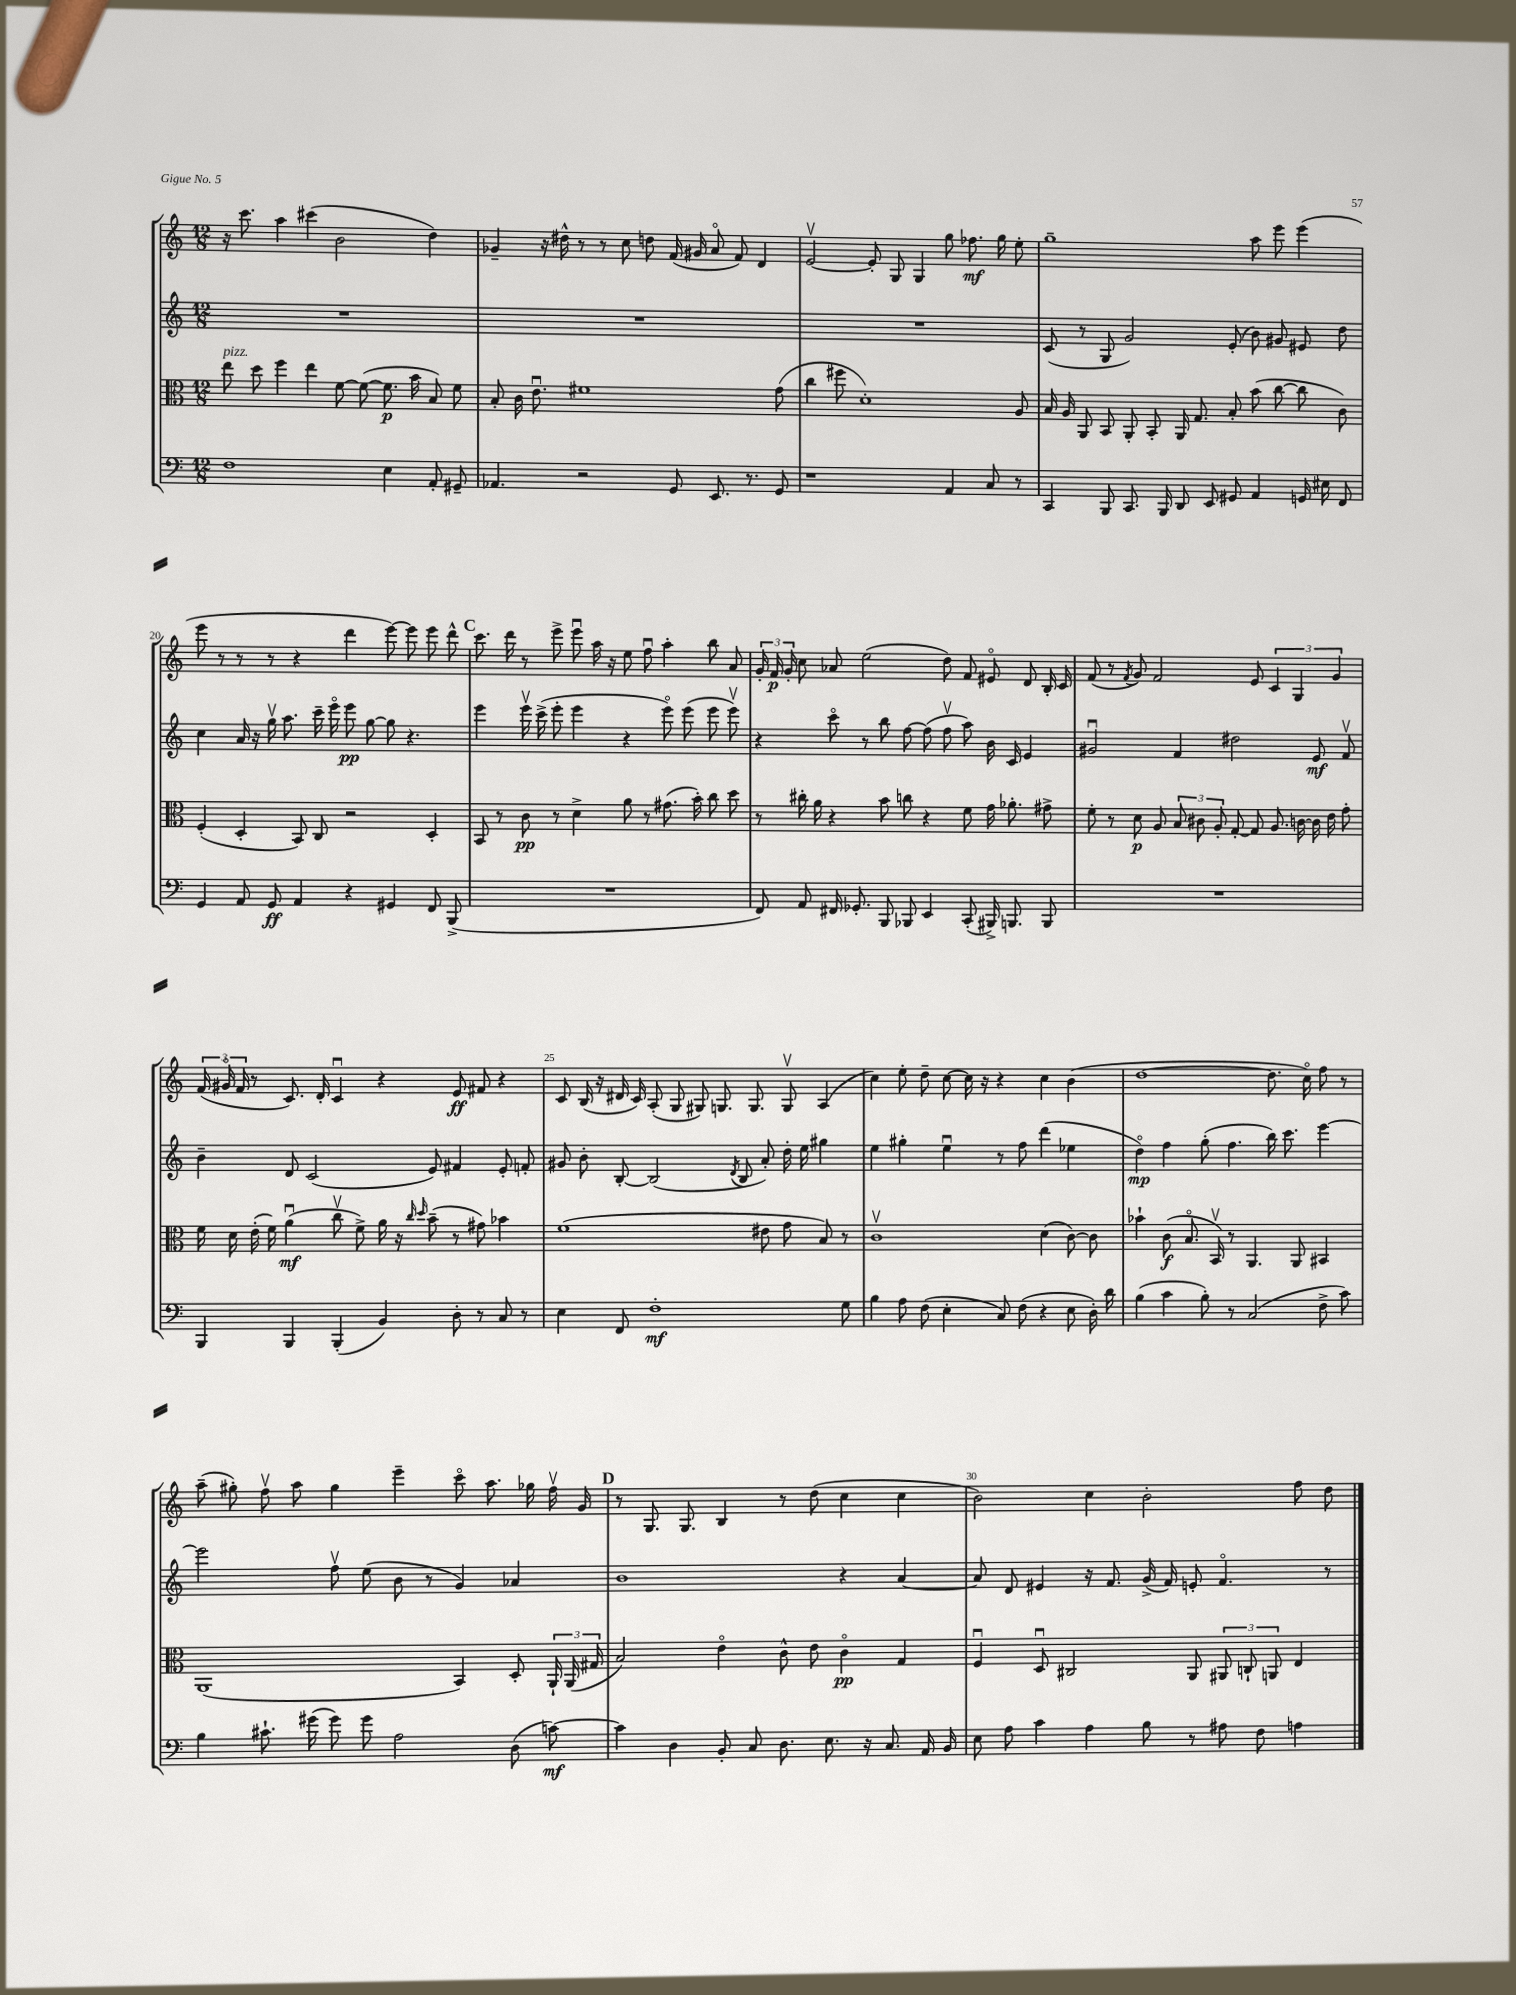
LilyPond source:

<<
\new StaffGroup <<
\new Staff = "s0" {
    \clef treble \key c \major \numericTimeSignature \time 12/8
    \autoBeamOff r16 c'''8. a''4 cis'''4( b'2 d''4) |
    ges'4-- r16 dis''16-^ r8 r8 c''8 d''8 f'16( gis'16 a'8\flageolet f'8) d'4 |
    e'2~\upbow e'8-. g8 g4 g''8 fes''8.\mf g''16 e''8-. |
    g''1-- a''8 e'''8 e'''4( |
    e'''8 r8 r8 r8 r4 d'''4 e'''8~) e'''8 e'''8 d'''8-^ |
    \mark \markup { \bold "C" } c'''8. d'''16 r8 e'''8-> e'''8\downbow a''16 r16 e''8 f''8\downbow a''4-. b''8 a'8 |
    \tuplet 3/2 { g'16-. f'16\p g'16-. } c''8 aes'8 e''2( d''8) f'8 eis'8\flageolet d'8 b16-. c'16 |
    f'8( r8 \acciaccatura { f'8 } g'8) f'2 e'8 \tuplet 3/2 { c'4 g4 g'4 } |
    \tuplet 3/2 { f'16( gis'16\flageolet f'16 } r8 c'8.) d'16-. c'4\downbow r4 e'8\ff fis'8 r4 |
    c'8 b16( r16 dis'16 c'16) a8-.( g8 gis8) g8. g8. g8\upbow a4( |
    c''4) e''8-. d''8-- c''8~ c''16 r16 r4 c''4 b'4( |
    d''1~ d''8. c''16\flageolet) f''8 r8 |
    a''8--( gis''8-.) f''8\upbow a''8 gis''4 e'''4-- c'''8\flageolet a''8. ges''16 f''16\upbow g'16 |
    \mark \markup { \bold "D" } r8 g8. g8. b4 r8 d''8( c''4 c''4 |
    b'2) c''4 b'2-. f''8 d''8 \bar "|." |
}
\new Staff = "s1" {
    \clef treble \key c \major \numericTimeSignature \time 12/8
    \autoBeamOff R1. |
    R1. |
    R1. |
    c'8( r8 g8 g'2) e'8-.( b'8) gis'8 eis'8 d''8 |
    c''4 a'16 r16 g''16\upbow a''8. c'''16-- e'''16\flageolet e'''8\pp g''8~ g''8 r4. |
    \mark \markup { \bold "C" } e'''4 e'''16\upbow c'''16->( e'''8-. e'''4 r4 e'''8\flageolet) e'''8( e'''8 e'''8\upbow) |
    r4 c'''8\flageolet r8 b''8 f''8~ f''8( f''8\upbow a''8) b'16 c'16 e'4 |
    gis'2\downbow f'4 dis''2 e'8\mf f'8\upbow |
    b'4-- d'8 c'2( e'8) fis'4 e'8-. f'8-. |
    gis'8 b'8-. b8~-. b2( \acciaccatura { d'8 } b8 a'8-.) d''16-. e''16 gis''4 |
    e''4 gis''4-. e''4\downbow r8 f''8 d'''4( ees''4 |
    d''4\flageolet\mp) f''4 g''8-.( f''4. b''16) c'''8. e'''4~ |
    e'''2 f''8\upbow e''8( b'8 r8 g'4) aes'4 |
    \mark \markup { \bold "D" } b'1 r4 a'4~ |
    a'8 d'8 eis'4 r16 f'8. g'16->( f'16) e'8-. f'4.\flageolet r8 \bar "|." |
}
\new Staff = "s2" {
    \clef alto \key c \major \numericTimeSignature \time 12/8
    \autoBeamOff e''8^\markup { \italic "pizz." } d''8 f''4 e''4 f'8~ f'8~( f'8.\p b'16 b8) f'8 |
    b8-. c'16 e'8.\downbow fis'1 g'8( |
    c''4 fis''8 d'1-.) a8 |
    b16 a16 a,8 b,8 a,8-. b,8-. a,16 g8. b8-. b'8( c''8~ c''8 c'8) |
    f4-.( d4-. b,8) c8 r2 d4-. |
    \mark \markup { \bold "C" } b,8 r8 c'8\pp r8 d'4-> a'8 r8 gis'8.( b'16-.) c''8 d''8 |
    r8 cis''16-. a'16 r4 b'8 c''8 r4 f'8 g'16 aes'8.-. gis'8-> |
    f'8-. r8 d'8\p a8 \tuplet 3/2 { b8 cis'8 a8-. } g8~-. g8 a8. c'16~ c'16 e'16 g'8-. |
    f'16 d'16 e'16-.( f'16) a'4\downbow\mf( c''8\upbow f'8->) a'16 r16 \grace { c''16 d''16 } b'8--( r8 gis'8) bes'4 |
    f'1( eis'8 g'8 b8) r8 |
    c'1\upbow d'4( c'8~) c'8 |
    bes'4-! c'8\f( b8.\flageolet b,16\upbow) r8 a,4. a,8 bis,4 |
    a,1( b,4) d8-. \tuplet 3/2 { a,16-! a,16( gis16 } |
    \mark \markup { \bold "D" } b2) e'4\flageolet c'8-^ e'8 c'4\flageolet\pp g4 |
    f4\downbow d8\downbow cis2 a,8 \tuplet 3/2 { ais,8 c8-! a,8 } e4 \bar "|." |
}
\new Staff = "s3" {
    \clef bass \key c \major \numericTimeSignature \time 12/8
    \autoBeamOff f1 e4 a,8-. gis,8-- |
    aes,4. r2 g,8 e,8. r8. g,8 |
    r1 a,4 c8 r8 |
    c,4 b,,8 c,8. b,,16 d,8 e,8 gis,8 a,4 g,16 eis16 f,8 |
    g,4 a,8 g,8\ff a,4 r4 gis,4 f,8 b,,8->( |
    \mark \markup { \bold "C" } R1. |
    f,8) a,8 fis,16 ges,8.-. b,,8 bes,,8 e,4 c,8-.( bis,,16->) b,,8. b,,8 |
    R1. |
    b,,4 b,,4 b,,4-.( b,4) d8-. r8 c8 r8 |
    e4 f,8 f1-.\mf g8 |
    b4 a8 f8( e4-. c8) f8( r4 e8 d16-.) d'16 |
    b4( c'4 b8-.) r8 c2( f8-> c'8) |
    b4 cis'8.-! gis'16( gis'8) gis'8 a2 d8( c'8~\mf) |
    \mark \markup { \bold "D" } c'4 d4 b,8-. c8 d8. e8. r16 c8. a,16 b,16 |
    e8 a8 c'4 a4 b8 r8 ais8 f8 a4 \bar "|." |
}
>>
>>
\layout { \context { \Score currentBarNumber = #16 \override BarNumber.break-visibility = ##(#f #t #t) barNumberVisibility = #(every-nth-bar-number-visible 5) } }
